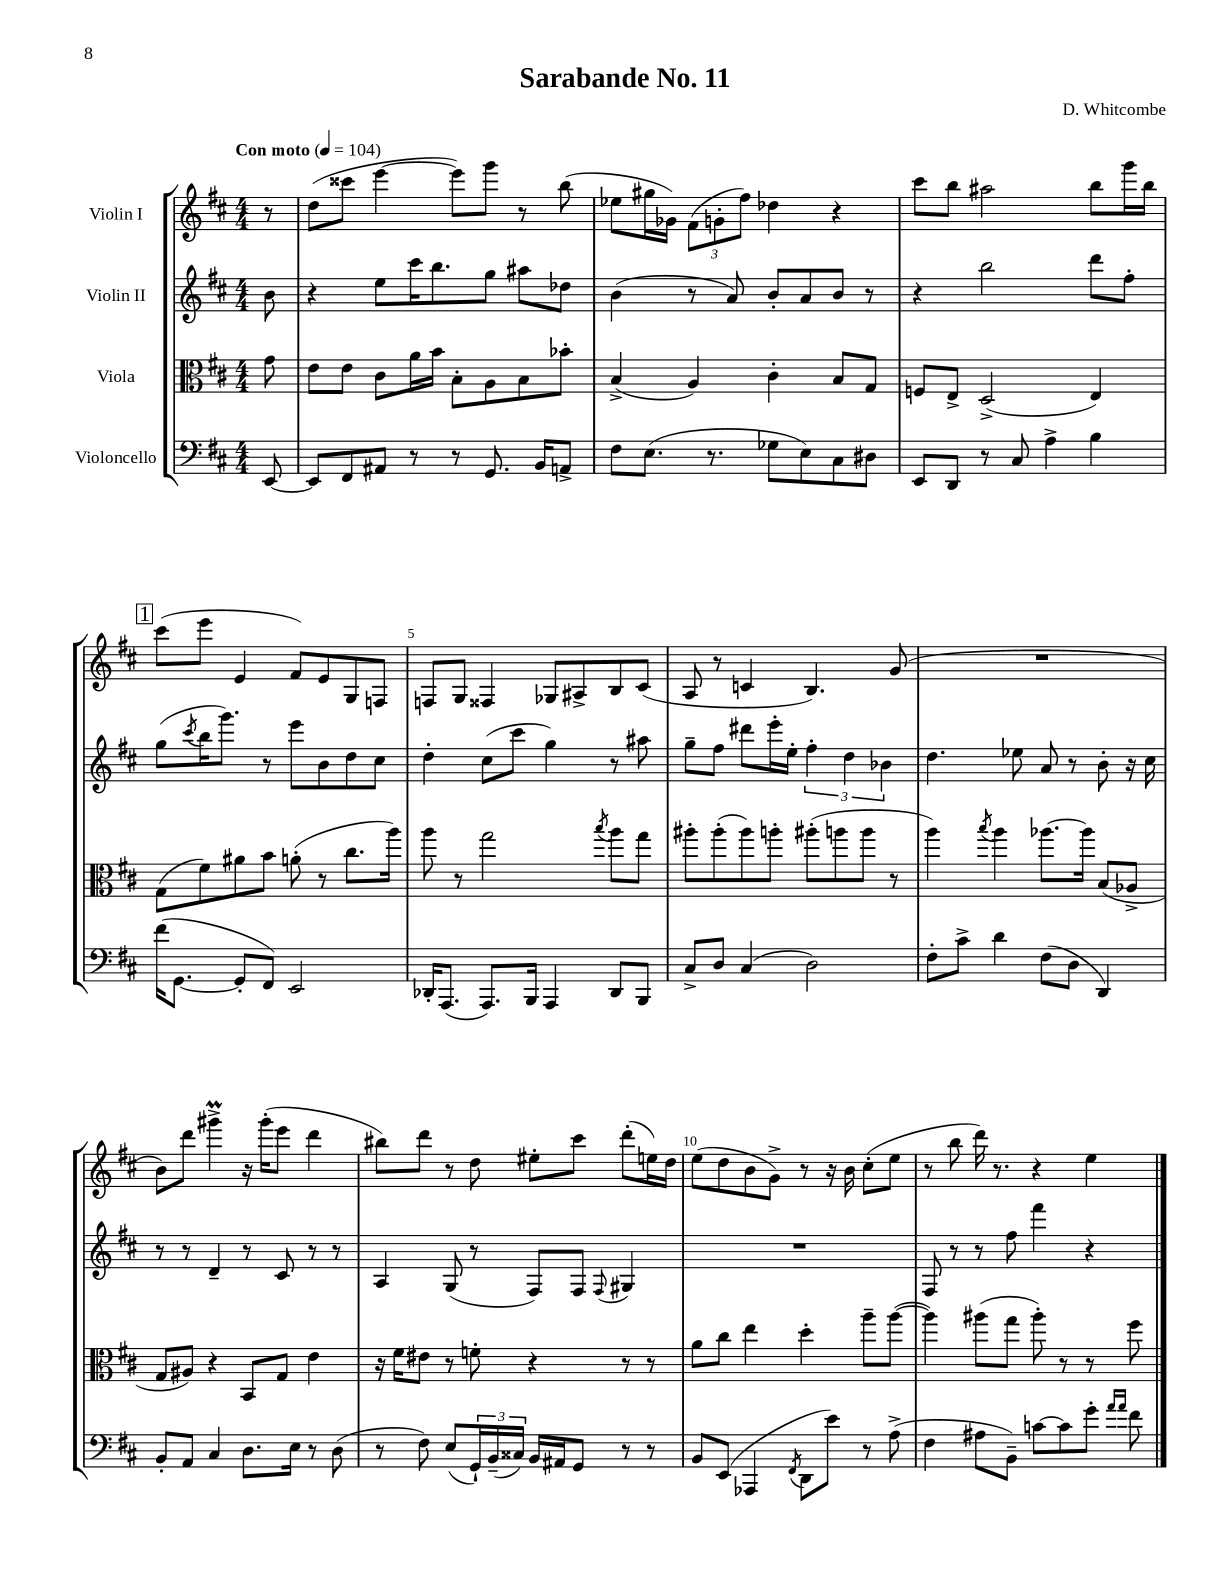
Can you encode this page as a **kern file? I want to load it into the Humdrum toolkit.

**kern	**kern	**kern	**kern
*staff4	*staff3	*staff2	*staff1
*clefF4	*clefC3	*clefG2	*clefG2
*k[f#c#]	*k[f#c#]	*k[f#c#]	*k[f#c#]
*M4/4	*M4/4	*M4/4	*M4/4
*MM104	*MM104	*MM104	*MM104
[8EE/	8g\	8b\	8r
=	=	=	=
8EE/]L	8e\L	4r	(8dd\L
8FF#/	8e\J	.	8ccc##\J
8AA#/J	8c#\L	8ee\L	[4eee\
8r	16a\L	16ccc#\K	.
.	16b\JJ	8.bb\	.
8r	8B'\L	.	8eee\]L)
8.GG/	8A\	8gg\J	8ggg\J
.	8B\	8aa#\L	8r
16BB/LK	.	.	.
8AA^/J	8b-'\J	8dd-\J	(8bb\
=	=	=	=
8F#\L	(4B^/	(4b\	8ee-\L
(8.E\J	.	.	16gg#\L
.	.	.	16g-\JJ)
.	4A/)	8r	(12f#\L
8.r	.	.	.
.	.	.	12g'\
.	.	8a/)	.
.	.	.	12ff#\J)
8G-\L	4c#'\	8b'/L	4dd-\
8E\)	.	8a/	.
8C#\	8B/L	8b/J	4r
8D#\J	8G/J	8r	.
=	=	=	=
8EE/L	8F/L	4r	8ccc#\L
8DD/J	8E^/J	.	8bb\J
8r	(2D^/	2bb\	2aa#\
8C#/	.	.	.
4A^\	.	.	.
4B\	4E/)	8ddd\L	8bb\L
.	.	8ff#'\J	16ggg\L
.	.	.	16bb\JJ
=	=	=	=
(16f#\LK	(8G\L	(8gg\L	(8ccc#\L
[8.GG\J	.	.	.
.	.	8qccc#/	.
.	8f#\)	16bb\K	8eee\J
.	.	8.ggg\J)	.
8GG'/]L	8a#\	.	4e/
8FF#/J)	8b\J	8r	.
2EE/	(8a'\	8eee\L	8f#/L)
.	8r	8b\	8e/
.	8.cc#\L	8dd\	8G/
.	.	8cc#\J	8F/J
.	16aa\Jk)	.	.
=	=	=	=
16DD-'/LK	8aa\	4dd'\	8F/L
(8.AAA/J	.	.	.
.	8r	.	8G/J
8.AAA/L)	2gg\	(8cc#\L	4F##/
.	.	8ccc#\J	.
16BBB/Jk	.	.	.
4AAA/	.	4gg\)	8G-/L
.	.	.	8A#^/
.	8qbb/	.	.
8DD-/L	8aa\L	8r	8B/
8BBB/J	8gg\J	8aa#\	(8c#/J
=	=	=	=
8C#^/L	8aa#'\L	8gg~\L	8A/
8D/J	(8aa#'\	8ff#\J	8r
(4C#/	8aa#\)	8ddd#\L	4c/
.	8aa'\J	16eee'\L	.
.	.	16ee'\JJ	.
2D\)	(8aa#'\L	6ff#'\	4.B/)
.	8aa\	.	.
.	.	6dd\	.
.	8aa\J	.	.
.	.	6b-\	.
.	8r	.	(8g/
=	=	=	=
8F#'\L	4aa\)	4.dd\	1r
8c#^\J	.	.	.
.	8qbb/	.	.
4d\	4aa\	.	.
.	.	8ee-\	.
(8F#\L	[8.aa-\L	8a/	.
8D\J	.	8r	.
.	16aa-\]Jk	.	.
4DD/)	(8B/L	8b'\	.
.	8A-^/J	16r	.
.	.	16cc#\	.
=	=	=	=
8BB'/L	8G/L	8r	8b\L)
8AA/J	8A#/J)	8r	8ddd\J
4C#/	4r	4d~/	4ggg#^\
8.D\L	8BB/L	8r	16r
.	.	.	(16ggg#'\LK
.	8G/J	8c#/	8eee\J
16E\Jk	.	.	.
8r	4e\	8r	4ddd\
(8D\	.	8r	.
=	=	=	=
8r	16r	4A/	8bb#\L)
.	16f#\LK	.	.
8F#\)	8e#\J	.	8ddd\J
(8E/L	8r	(8G/	8r
24GG`/L)	8f'\	8r	8dd\
(24BB~/	.	.	.
24C##/JJ)	.	.	.
16BB/LL	4r	8F#/L)	8ee#'\L
16AA#/J	.	.	.
8GG/J	.	8F#/J	8ccc#\J
.	.	8qqF#/	.
8r	8r	4G#/	(8ddd'\L
8r	8r	.	16ee\L)
.	.	.	16dd\JJ
=	=	=	=
8BB/L	8a\L	1r	(8ee\L
(8EE/J	8cc#\J	.	8dd\
4AAA-/	4ee\	.	8b\
.	.	.	8g^\J)
8qFF#/	.	.	.
8DD\L	4dd'\	.	8r
8e\J)	.	.	16r
.	.	.	16b\
8r	8aa~\L	.	(8cc#'\L
(8A^\	([8aa\J	.	8ee\J
=	=	=	=
4F#\	4aa\])	8F#/	8r
.	.	8r	8bb\
8A#\L	(8aa#\L	8r	16ddd\)
.	.	.	8.r
8BB~\J)	8gg\J	8ff#\	.
[8c\L	8aa#'\)	4fff#\	4r
8c\]	8r	.	.
8g'\J	8r	4r	4ee\
16qqa/LL	.	.	.
16qqa/JJ	.	.	.
8f#\	8ff#\	.	.
==	==	==	==
*-	*-	*-	*-
